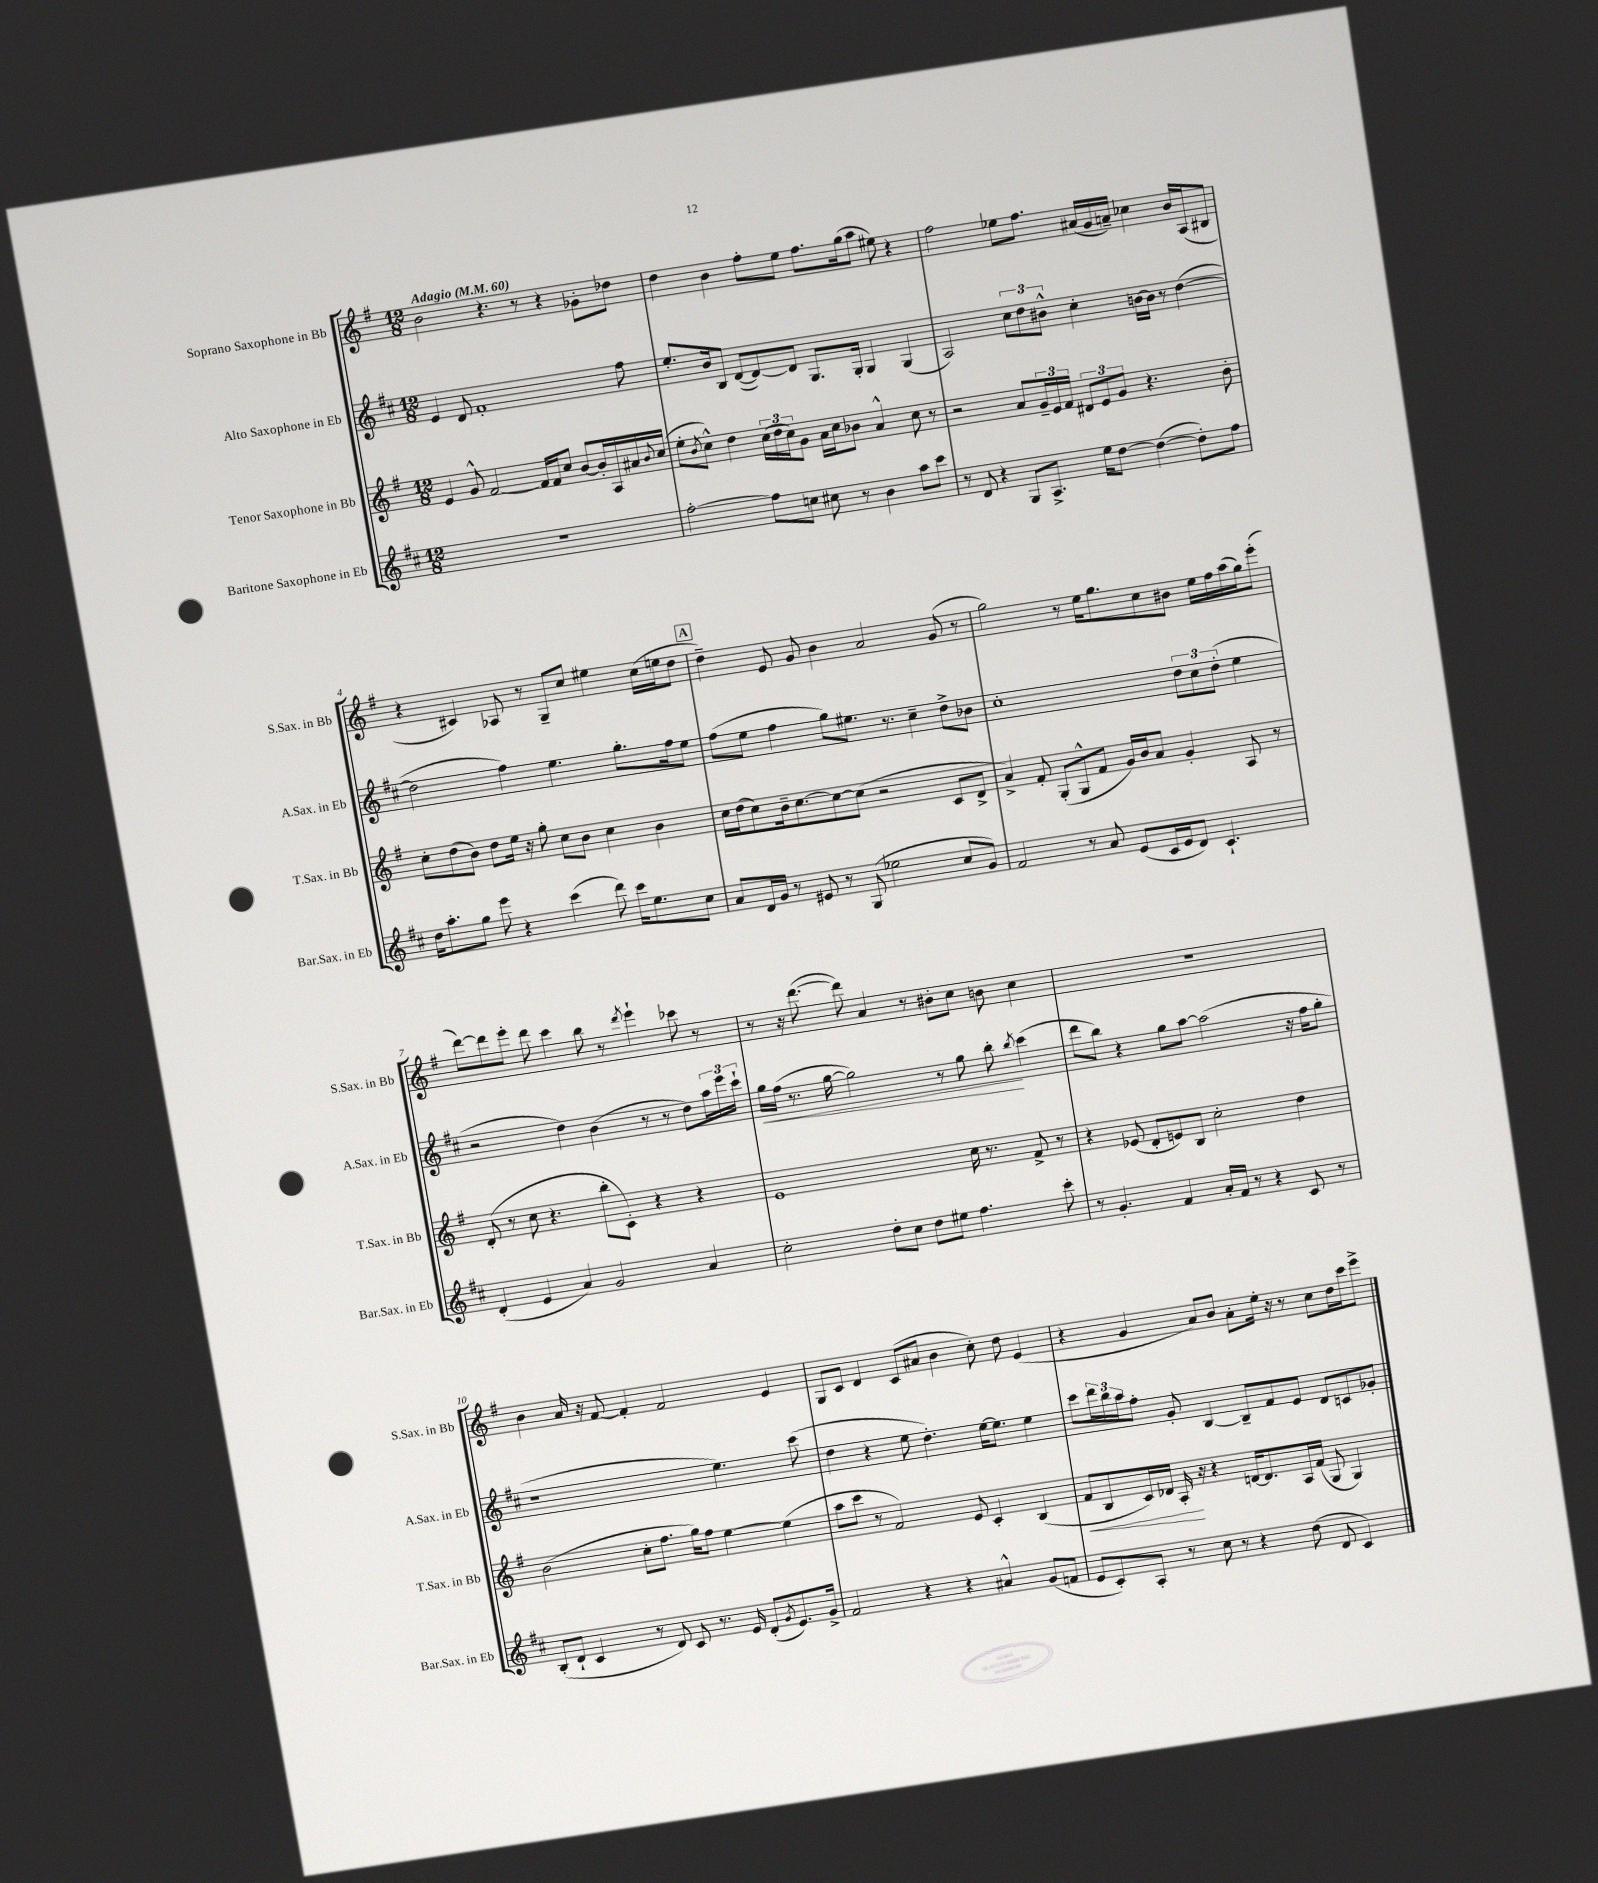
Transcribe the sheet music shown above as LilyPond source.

<<
\new StaffGroup <<
\new Staff = "s0" \with { instrumentName = "Soprano Saxophone in Bb" shortInstrumentName = "S.Sax. in Bb" } {
    \clef treble \key g \major \numericTimeSignature \time 12/8 \tempo "Adagio" 4 = 60
    b'2 r4. r8 r4 ges'8-. des''8 |
    d''4 b'4 fis''8-. e''8 fis''8. g''16( a''8 eis''8) r4 |
    fis''2 ees''8 fis''8. ais'16( g'16 a'16--) ces''4 b'16 a16( bis8 |
    r4 cis'4) aes8 r8 g8-- c''8 eis''4 c''16( e''16 d''8 |
    \mark \markup { \box "A" } d''4--) e'8 g'8 b'4 a'2 g'8( r8 |
    g''2) r8 e''16 g''8. c''8 bis'8 e''16 fis''16 a''16( g''16) e'''8-.( |
    d'''8~) d'''8 e'''8-. d'''8 c'''4 b''8 r8 \acciaccatura { d'''8 } e'''4-! ces'''8 r8 |
    r8 r16 d'''8.~( d'''8) a'4 r8 bis'8-. c''8 b'8 c''4 |
    R1. |
    b'4 a'16 r16 fis'8~ fis'4-. fis'2 e'4 |
    g8 c'8 d'4 c'8( ais'8 b'4 c''8-.) d''8 e'4( |
    r4 g'4 a'8) b'8 a'8-. e''16-. r16 r8 c''8 d''16 c'''16 e'''8-> \bar "|." |
}
\new Staff = "s1" \with { instrumentName = "Alto Saxophone in Eb" shortInstrumentName = "A.Sax. in Eb" } {
    \clef treble \key d \major \numericTimeSignature \time 12/8
    e'4 d'8 fis'1-. fis''8 |
    e''8.-. b'16 b8 d'8~( d'8~) d'8 g8. g16-. g4 g4( |
    a2) \tuplet 3/2 { cis''8 d''8 bis'8-^ } cis''4-. b'16~ b'16 r8 d''4~( |
    d''2 fis''4) e''4. g''8.-. fis''16 e''8 |
    \mark \markup { \box "A" } fis''8( e''8 fis''4 g''8) eis''8. r8. cis''4-- d''8-> bes'8 |
    cis''1-. \tuplet 3/2 { d''8 cis''8 d''8-.( } e''4 |
    r2 d''4) b'4( r8 r8 d''8) \tuplet 3/2 { a''16 e'''16 cis'''16-! } |
    g''16\< fis''16( r8. g''16~ g''2) r8 g''8 b''8-.\! \acciaccatura { b''8 } cis'''4( |
    d'''8 b''8) r4 g''8 a''8~ a''2( r16 fis''16 g''8-. |
    r1 e''4.) cis'''8( |
    d''4 r4 e''8 d''4.-.) e''16~ e''8. e''4 |
    cis'''8 \tuplet 3/2 { d'''16 b''16 a''16 } fis''8-. g'8-. b4~ b8-- fis'8 e'8 d'8 c'8 ges'8-. \bar "|." |
}
\new Staff = "s2" \with { instrumentName = "Tenor Saxophone in Bb" shortInstrumentName = "T.Sax. in Bb" } {
    \clef treble \key g \major \numericTimeSignature \time 12/8
    e'4 g'8-^ fis'2~ fis'16 fis'16 c''8 b'8~ b'16-. a16 ais'16 \appoggiatura { b'8 } c''16( |
    e''8-. \acciaccatura { b'8 } c''8-^) d''4 \tuplet 3/2 { c''16( d''16 c''16) } g'8 a'16 c''16 bes'8 a'4-^ c''8 r8 |
    r2 a'8 \tuplet 3/2 { g'16-- e'16 fis'16 } \tuplet 3/2 { dis'8 e'8 g'8 } r4. b'8-. |
    c''8-. d''8( b'8) d''8 e''16 r16 g''8-. c''8 b'8 c''4 b'4 |
    \mark \markup { \box "A" } c''16 d''16( c''8) b'16-- c''8.~ c''8~ c''8( r2 c'8 d'8-> |
    a'4->) fis'8-. g8-.( g8-^ fis'8 g'16) b'16 a'8 g'4-. a8 r8 |
    d'8-.( r8 c''8 r4. b''8-. c'8-.) r4 r4 |
    e'1 c''16 r8. fis'8-> r8 |
    r4 ees'8( d'8-. e'8) b8 c''2-. d''4 |
    b'2( c''8-. fis''8. g''16) fis''8 e''4~ e''4( |
    a''8 c'''8 r8 fis'2) e'8 c'4-. b4( |
    fis'8\< b8 c'16) des'16 a16-.\! r16 r4 d'16~ d'8. a16 fis'16( g8 g4) \bar "|." |
}
\new Staff = "s3" \with { instrumentName = "Baritone Saxophone in Eb" shortInstrumentName = "Bar.Sax. in Eb" } {
    \clef treble \key d \major \numericTimeSignature \time 12/8
    R1. |
    fis''2~-. fis''8 c''8 cis''8 r8 b'4 a''8 cis'''8 |
    r8 d'8 r4 g8 a8.-> e''16 d''8~ d''4~( d''8-.) fis''8 |
    d''16 a''8.-. g''8 e'''8 r4 cis'''4( d'''8) cis'''16 e''8. cis''8 |
    \mark \markup { \box "A" } a'8 d'16 g'16 r8 eis'8 r8 g8( ees''2 cis''8 g'8) |
    fis'2 r8 a'8 e'8( cis'16 e'16 d'8) cis'4.-! |
    d'4-.( e'4 a'4) g'2 a'4 |
    cis''2-. d''8-. cis''8 d''8 eis''8 fis''4. cis'''8-. |
    r8 g'4.-. fis'4 a'16-. fis'16 r8 r4 cis'8 r8 |
    b8-.( d'8-! cis'4 r8 d'8) cis'8 r8. e'16 d'8-.( \acciaccatura { g'8 } e'8.) g'16-> |
    fis'2 r4 r4 ais'4-^ g'8( f'8 |
    e'8 cis'8-.) a8-. r8 cis''8 r8 r4 d''8( d'8 cis'4) \bar "|." |
}
>>
>>
